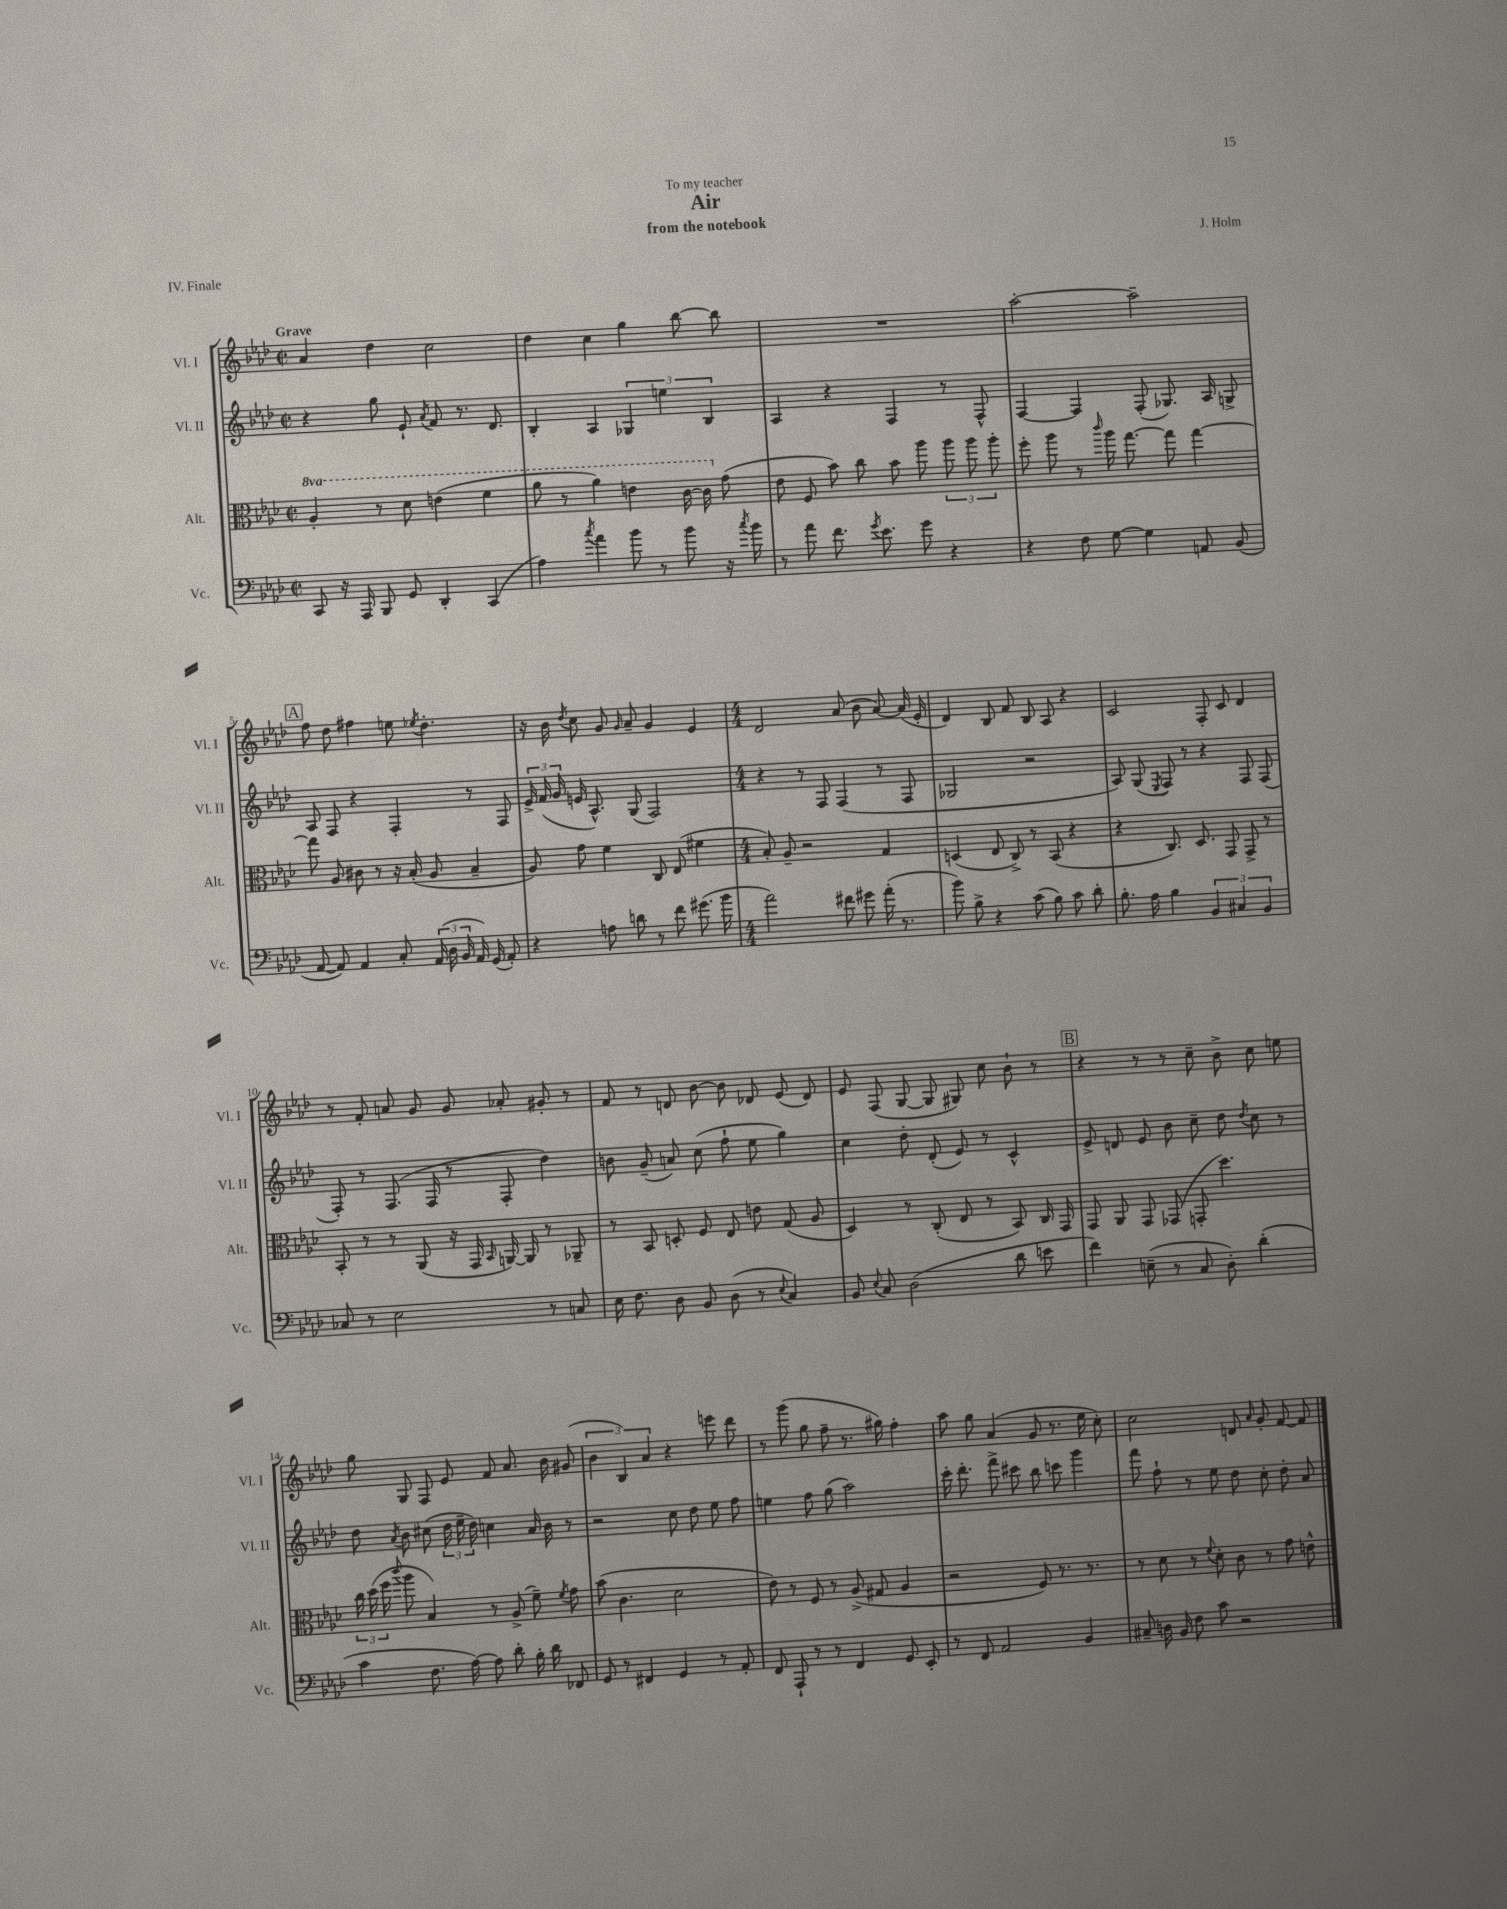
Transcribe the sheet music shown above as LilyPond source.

\header { title = "Air" composer = "J. Holm" subtitle = "from the notebook" dedication = "To my teacher" piece = "IV. Finale" }
<<
\new StaffGroup <<
\new Staff = "s0" \with { instrumentName = "Vl. I" shortInstrumentName = "Vl. I" } {
    \clef treble \key aes \major \defaultTimeSignature \time 2/2 \tempo "Grave"
    \autoBeamOff aes'4 des''4 c''2 |
    des''4 c''4 g''4 bes''8~ bes''8 |
    R1 |
    aes''2~-. aes''2-- |
    \mark \markup { \box "A" } f''8 des''8 fis''4 e''8 \acciaccatura { ees''8 } des''4.-. |
    r16 bes'16 \acciaccatura { des''8 } c''8 g'8 \grace { g'16 } aes'8-- g'4 ees'4 |
    \numericTimeSignature \time 4/4 des'2 aes'8( bes'8 aes'8~) aes'16( ees'16-. |
    des'4) bes8 f'8 bes8 aes8 r4 |
    c'2 f8-. c'8 des'4 |
    r8 f'8-. a'8 g'8 g'8 aes'8-. gis'8-. r8 |
    f'8 r8 d'8 bes'8~ bes'8 des'8 ees'8( des'8) |
    ees'8 f8( g8~ g8 gis8) c''8 bes'8-! r8 |
    \mark \markup { \box "B" } r4 r8 r8 c''8-- bes'8-> c''8 e''8 |
    g''8 g8 f8 ees'8 f'8 aes'8. bes'16 gis'8( |
    \tuplet 3/2 { bes'4 bes4) aes'4 } r4 e'''8 des'''8 |
    r8 g'''8( g''8 f''8-- r8. gis''16) f''4-. |
    aes''8 g''8 aes'4( g'8 r8. ees''16 c''8-.) |
    c''2 d'8 \grace { aes'16 } g'8-. f'8~ f'8 \bar "|." |
}
\new Staff = "s1" \with { instrumentName = "Vl. II" shortInstrumentName = "Vl. II" } {
    \clef treble \key aes \major \defaultTimeSignature \time 2/2
    \autoBeamOff r4 g''8 ees'8-! \acciaccatura { aes'8 } f'8 r8. des'8. |
    bes4-. aes4 \tuplet 3/2 { ges4 e''4 bes4 } |
    aes4 r4 f4 r8 f8-^ |
    f4~ f4 f8-.( ges8.) aes16 g8-> |
    \mark \markup { \box "A" } aes8 f8 r4 f4-. r8 f8 |
    \tuplet 3/2 { ees'16-> f'16( g'16 } e'16 aes8.-^) g8( f2) |
    \numericTimeSignature \time 4/4 r4 r8 f8 f4( r8 f8 |
    ges2 r2 |
    aes8) g8( \acciaccatura { ees8 } f8) r8 r4 f8 f8( |
    f8-.) r8 f8.( f16 r8 f8-. des''4) |
    b'8 g'8--( a'8) c''8( f''8-! ees''8 g''4) |
    c''4 des''8-. des'8-.( ees'8) r8 c'4-^ |
    \mark \markup { \box "B" } ees'8-> d'8 ees'8 bes'8 c''8-- des''8 \acciaccatura { des''8 } c''8 r8 |
    des''8 \acciaccatura { aes'8 } bes'8 cis''8( \tuplet 3/2 { des''16 ees''16-- des''16) } c''4 aes'16 bes'16 r8 |
    r2 c''8 des''8 ees''8 f''8 |
    e''4 f''8 g''8( aes''2) |
    c'''16-. des'''8.-. f'''8-> cis'''8 bes''8 c'''8 g'''4 |
    f'''8 f''8-! r8 ees''8 des''8 c''8-. des''8-. aes'8 \bar "|." |
}
\new Staff = "s2" \with { instrumentName = "Alt." shortInstrumentName = "Alt." } {
    \clef alto \key aes \major \defaultTimeSignature \time 2/2 \set Staff.ottavationMarkups = #ottavation-simple-ordinals
    \autoBeamOff \ottava #1 aes'4-. r8 des''8 e''4( f''4 |
    aes''8 r8 aes''4) e''4 c''16~ c''16 \ottava #0 g'8( |
    ees'8 f8 bes'8) c''8 bes'8 aes''8 \tuplet 3/2 { aes''8 aes''8 aes''8-. } |
    f''8-. aes''8 r8 \grace { c'''16 } aes''16 g''8.~ g''8 g''4~ |
    \mark \markup { \box "A" } g''8 aes8 cis'8 r8 r16 bes16-.( aes8 bes4-- |
    aes8) g'8 f'4 c8 ees8( fis'4 |
    \numericTimeSignature \time 4/4 bes8-.) aes8-- r2 g4 |
    d4( ees8 c8->) r8 bes,8( r4 |
    r4 c8.) des8. g,8 g,8-> r8 |
    bes,8-. r8 r8 aes,8( r16 g,16 \grace { bes,16 } a,16~) a,16 r8 aes,8-- |
    r8 bes,8 d8-. f8 ees8 e'8 g8( aes8 |
    des4) r8 c8-.( ees8 r8 bes,8) c16 g,16 |
    \mark \markup { \box "B" } g,8 aes,8 g,8 ges,8( g,8-. des''4.) |
    \tuplet 3/2 { c''16 des''16( f''16 } \appoggiatura { c'''8 } aes''8 bes4) r8 aes8->( f'8--) \acciaccatura { f'8 } g'8 |
    bes'8( c'4. des'2 |
    ees'8) r8 f8 r8 aes8->( gis8 aes4 |
    r2 f8) r8. r8. |
    r8 des'8 r8 \appoggiatura { f'8 } des'8-. c'8 r8 g'8 e'8-^ \bar "|." |
}
\new Staff = "s3" \with { instrumentName = "Vc." shortInstrumentName = "Vc." } {
    \clef bass \key aes \major \defaultTimeSignature \time 2/2
    \autoBeamOff c,8 r16 aes,,16 bes,,8 g,8 des,4-. c,4( |
    aes4) \acciaccatura { c''8 } aes'4 bes'8 r8 bes'8 r16 \acciaccatura { c''8 } bes'16 |
    r8 aes'8 f'8. \acciaccatura { g'8 } ees'8. g'8 r4 |
    r4 f8 g8~ g4 a,8 bes,8( |
    \mark \markup { \box "A" } aes,8~ aes,8) aes,4 c8-. \tuplet 3/2 { aes,16( des16 bes,16 } aes,16) g,16( aes,8-.) |
    r4 a8 d'8 r8 f'8 gis'8.( bes'16 |
    \numericTimeSignature \time 4/4 aes'2) fis'8 gis'8 aes'16-.( r8. |
    bes'8) bes8-> r4 c'8( bes8) c'8 des'8-. |
    bes8.-. aes16 bes4 \tuplet 3/2 { bes,4 cis4 bes,4 } |
    ces8 r8 ees2 r8 c8 |
    ees16 f8. des8 bes,8 des8( r8 \appoggiatura { ees8 } c4) |
    bes,8 \appoggiatura { ees8 } c8 des2( des'8 e'8 |
    \mark \markup { \box "B" } f'4) e8--( r8 c8 des8-.) des'4-.( |
    c'4 f8. aes16~) aes8 des'8-. bes16-. des'16 fes,8 |
    g,8 r8 fis,4 g,4 r8 aes,8-. |
    f,8 aes,,8-! r8 r8 f,4 g,8 ees,8-. |
    r8 f,8 aes,2 bes,4 |
    cis8-- d16 bes,16 f8 c'8 r2 \bar "|." |
}
>>
>>
